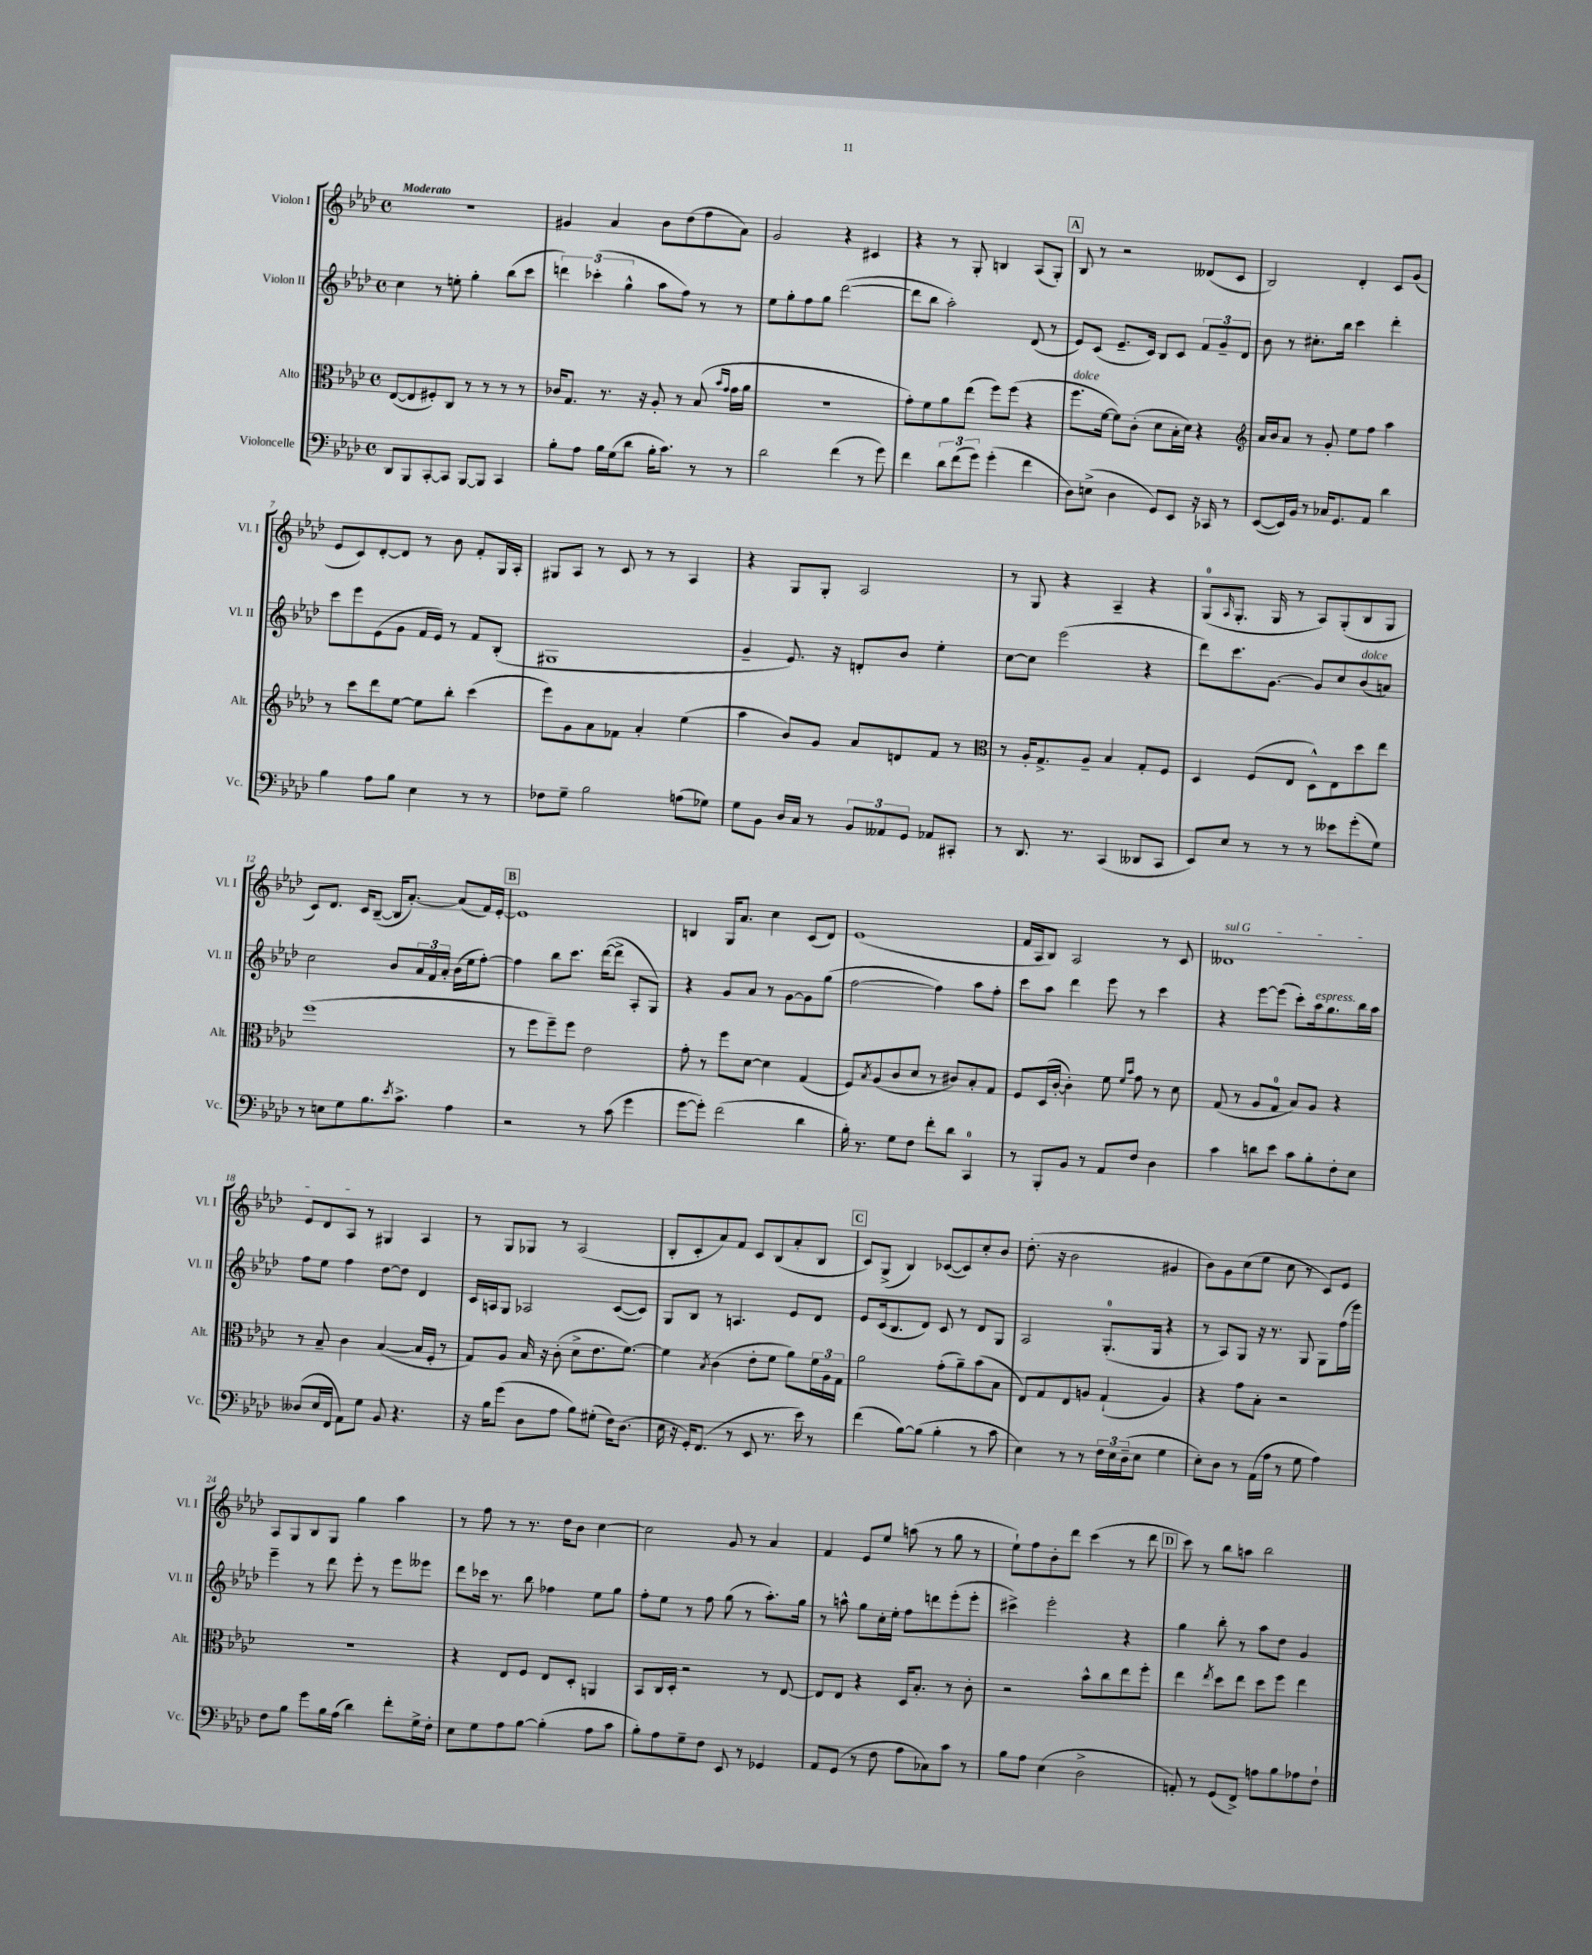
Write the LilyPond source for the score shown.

<<
\new StaffGroup <<
\new Staff = "s0" \with { instrumentName = "Violon I" shortInstrumentName = "Vl. I" } {
    \clef treble \key aes \major \defaultTimeSignature \time 4/4 \tempo "Moderato"
    R1 |
    gis'4 aes'4 bes'8 des''8( f''8 aes'8) |
    g'2 r4 cis'4 |
    r4 r8 g8-. b4 aes8( g8-.) |
    \mark \markup { \box "A" } bes8 r8 r2 deses'8( c'8 |
    bes2) des'4-. c'8 g'8( |
    ees'8 c'8) des'8~-. des'8 r8 bes'8 f'8-. g16 aes16-. |
    gis8 aes8 r8 c'8 r8 r8 aes4 |
    r4 g8 g8-. aes2 |
    r8 g8 r4 aes4-- r4 |
    g8-0( \grace { aes16 } g8.-. g16 r8 aes8) g8-.( bes8 g8 |
    c'8) des'8. c'16 bes8~--( bes16 aes'8.~-.) aes'8( f'16) ees'16~-. |
    \mark \markup { \box "B" } ees'1 |
    b4 g16 aes'8. c''4 c'8( des'8) |
    ees'1( |
    f'16 aes16 bes8) aes2 r8 c'8 |
    \once \override TextSpanner.bound-details.left.text = \markup { \italic "sul G" } deses'1\startTextSpan |
    ees'8 des'8 aes8\stopTextSpan r8 gis4 aes4 |
    r8 g8 ges8 r8 aes2( |
    bes8-. c'8-. aes'8) f'8 c'8 bes8( aes'8-. bes8 |
    \mark \markup { \box "C" } c'8) g8->( bes4) ces'8~( ces'8) c''8-. bes'8 |
    des''8.-.( r16 bes'2 gis'4 |
    bes'8) g'8 c''8( ees''8 c''8 r8 c'8) ees'8 |
    aes8 g8 bes8 g8 g''4 aes''4 |
    r8 f''8 r8 r8. des''16 bes'8 c''4~ |
    c''2 g'8 r8 aes'4 |
    f'4 ees'8 ees''8 a''8( r8 g''8 r8 |
    ees''8-!) f''8 bes'8-. des'''8 c'''4( r8 des'''8 |
    \mark \markup { \box "D" } c'''8) r8 bes''8 a''8 bes''2 \bar "|." |
}
\new Staff = "s1" \with { instrumentName = "Violon II" shortInstrumentName = "Vl. II" } {
    \clef treble \key aes \major \defaultTimeSignature \time 4/4
    c''4 r8 e''8-. g''4-. bes''8( c'''8 |
    \tuplet 3/2 { d'''4) ces'''4-.( g''4-^ } aes''8 f''8) r8 r8 |
    ees''8 g''8-. f''8 g''8 des'''2~( |
    des'''8 bes''8 aes''2-.) des'8( r8 |
    \mark \markup { \box "A" } ees'8) c'8( ees'8.-- c'16) bes8 c'8 \tuplet 3/2 { f'8 g'8-- des'8 } |
    bes'8 r8 cis''8.-. bes''16 c'''4 des'''4-. |
    c'''8 ees'''8 ees'8( g'8 f'16 ees'16) r8 f'8 bes8-.( |
    gis1 |
    g'4-- ees'8.) r16 d'8-. bes'8 ees''4-. |
    c''8~ c''8 ees'''2( r4 |
    des'''8) c'''8. g'8.~ g'8 c''8 bes'8^\markup { \italic "dolce" }( a'8) |
    c''2 bes'8 \tuplet 3/2 { aes'16 f'16 aes'16-. } bes'16( ees''16 f''8~-.) |
    \mark \markup { \box "B" } f''4 bes''8 c'''8. des'''16~( des'''8-> aes8-. g8) |
    r4 g'8 aes'8 r8 g'8~ g'8 g''8( |
    f''2~ f''4) aes''8 f''8-. |
    c'''8 aes''8 des'''4 ees'''8 r8 c'''4 |
    r4 ees'''8~ ees'''8( c'''8-.) aes''16^\markup { \italic "espress." } g''8. bes''16 aes''16 |
    f''8 ees''8 f''4 des''8~ des''8 des'4 |
    c'16 a16 g8 aes2 c'8~( c'8) |
    g8 bes8 r8 a4. ees'8 des'8 |
    \mark \markup { \box "C" } ees'8 c'16( bes8. des'8) c'8 r8 des'8 g8 |
    aes2 g8.-0-.( g16 r4 |
    r8 aes8) g8 r16 r8. g8 g8 f''16( ees'''16) |
    ees'''4-- r8 des'''8 ees'''8-. r8 ees'''8 eeses'''8 |
    des'''8 ces'''16 r8. bes''8 fes''4 ees''8 g''8 |
    f''8-. ees''8 r8 f''8 g''8( r8 aes''8.-.) g''16 |
    r8 a''8-^ g''8 c''16-. ees''16-. f''8 d'''8 ees'''8-.( ees'''8-. |
    cis'''4->) ees'''2-. r4 |
    \mark \markup { \box "D" } g''4 bes''8-. r8 aes''8 des''8 g'4 \bar "|." |
}
\new Staff = "s2" \with { instrumentName = "Alto" shortInstrumentName = "Alt." } {
    \clef alto \key aes \major \defaultTimeSignature \time 4/4
    ees8~( ees8 fis8-.) c8 r8 r8 r8 r8 |
    ces'16 g8. r8. r16 aes8-. r8 bes8( \grace { bes'16 g'16 } g'16 aes'16 |
    R1 |
    g'8-.) f'8 aes'8 ees''8( f''8) f''8( r4 |
    \mark \markup { \box "A" } f''8.^\markup { \italic "dolce" } f'16~ f'8) c'8-.( des'8 bes16-. des'16) r4 |
    \clef treble aes'16 bes'16 aes'8 r8 g'8-. ees''8 f''8 aes''4 |
    r8 c'''8 des'''8 ees''8~ ees''8 bes''8-. c'''4( |
    ees'''8) g'8 aes'8 fes'8 aes'4-. ees''4( |
    aes''4 bes'8) g'8 aes'8 d'8 f'8 r8 |
    \clef alto r8 aes16-. g8.-> aes8-- bes4 g8-. f8 |
    des4 f8( ees8 des8-^) ees8 des''8 ees''8 |
    f''1( |
    \mark \markup { \box "B" } r8 f''8 f''8--) f''8 ees'2 |
    g'8-. r8 f''8 des'8~ des'4 g4( |
    f8) \acciaccatura { bes8 } aes8( c'8 des'8 r8 cis'8) bes8-. g8 |
    f8 des16( c'16~-. c'4-.) f'8 \grace { f'16 bes'16 } g'8 r8 des'8 |
    g8( r8 aes8 g8-0 bes8) aes8 r4 |
    r8 bes8-- c'4 bes4~( bes16 f16-. r8 |
    g8) aes8 bes16 r16 c'8-.( des'8-> ees'8. f'8.~) |
    f'4 \acciaccatura { bes8 } c'4( ees'8-. f'8 aes'8) \tuplet 3/2 { f'16 aes16 g16 } |
    \mark \markup { \box "C" } aes'2 g'8-.( aes'8--) bes'8( bes8 |
    ees8) g8 ees8 a8 g4-!( a4) |
    r4 g'8 bes8-. r2 |
    R1 |
    r4 ees8 f8 ees8 des8-. a,4 |
    bes,8 c16 des16-. r2 r8 ees8~ |
    ees8 ees8 r4 des16 bes8.-. r8 c'8-. |
    r2 bes'8-^ c''8 ees''8 f''8-. |
    \mark \markup { \box "D" } ees''4 \acciaccatura { ees''8 } des''8 ees''8 des''8 f''8 ees''4 \bar "|." |
}
\new Staff = "s3" \with { instrumentName = "Violoncelle" shortInstrumentName = "Vc." } {
    \clef bass \key aes \major \defaultTimeSignature \time 4/4
    des,8 bes,,8 c,8~-. c,8 bes,,8~ bes,,8 c,4 |
    bes8-. aes8 bes16 g16( des'8 bes16-. c'8.) r8 r8 |
    des'2 f'4( r8 g'8) |
    f'4 \tuplet 3/2 { des'8 f'8( g'8) } g'4-.( f'4 |
    \mark \markup { \box "A" } des8) e8->( des4 g,8) ees,8 r16 ces,16 r8 |
    ees,8~( ees,16) bes,16 r8 ces16 g,8. aes,8 des'4 |
    bes4 aes8 bes8 ees4 r8 r8 |
    fes8 g8-- bes2 a8( ges8) |
    g8 bes,8 des16 c16 r8 \tuplet 3/2 { bes,8 aeses,8 g,8 } aes,8 cis,8-. |
    r8 des,8. r8. c,4( deses,8 c,8 |
    ees,8) ees8 r8 r8 r8 eeses'8 g'8-.( g8) |
    r8 e8 g8 bes8. \acciaccatura { ees'8 } c'8.-> aes4 |
    \mark \markup { \box "B" } r2 r8 c'8( g'4 |
    g'8~ g'8-.) f'2( des'4 |
    bes16-.) r8. g8 f8 f'8-. des'8 c,4-0 |
    r8 bes,,8-. bes,8 r8 aes,8 f8 des4 |
    c'4 d'8 ees'8 c'8 bes8-. f8-. ees8 |
    deses8( ees16 f,16 aes,8) g8 bes,8 r4. |
    r16 bes16 g'8( des8 aes8 bes8) gis8-.( f16) des8.( |
    ees16 r16 g,16-.) f,8.( r8 ees,8 r8. ees'16) r8 |
    \mark \markup { \box "C" } f'4( bes8~) bes8( bes4-. r8 c'8 |
    ees4) r8 r8 \tuplet 3/2 { f16 ees16 des16--( } ees8 g4 |
    ees8-.) des8 r8 aes,16( aes16 r8 g8 aes4) |
    f8 bes8 g'8 bes16 aes16( des'4) f'8-. g16-> f16-. |
    ees8 g8 aes8 bes8~ bes4-.( aes8 c'8 |
    bes8-.) aes8 g8-- f8 ees,8 r8 ges,4 |
    aes,8 g,8( r8 f8 aes8 ces8) c'8 r8 |
    bes8 aes8 ees4( des2-> |
    \mark \markup { \box "D" } a,8-.) r8 g,8( f,8->) a8 bes8 aes8 f8-! \bar "|." |
}
>>
>>
